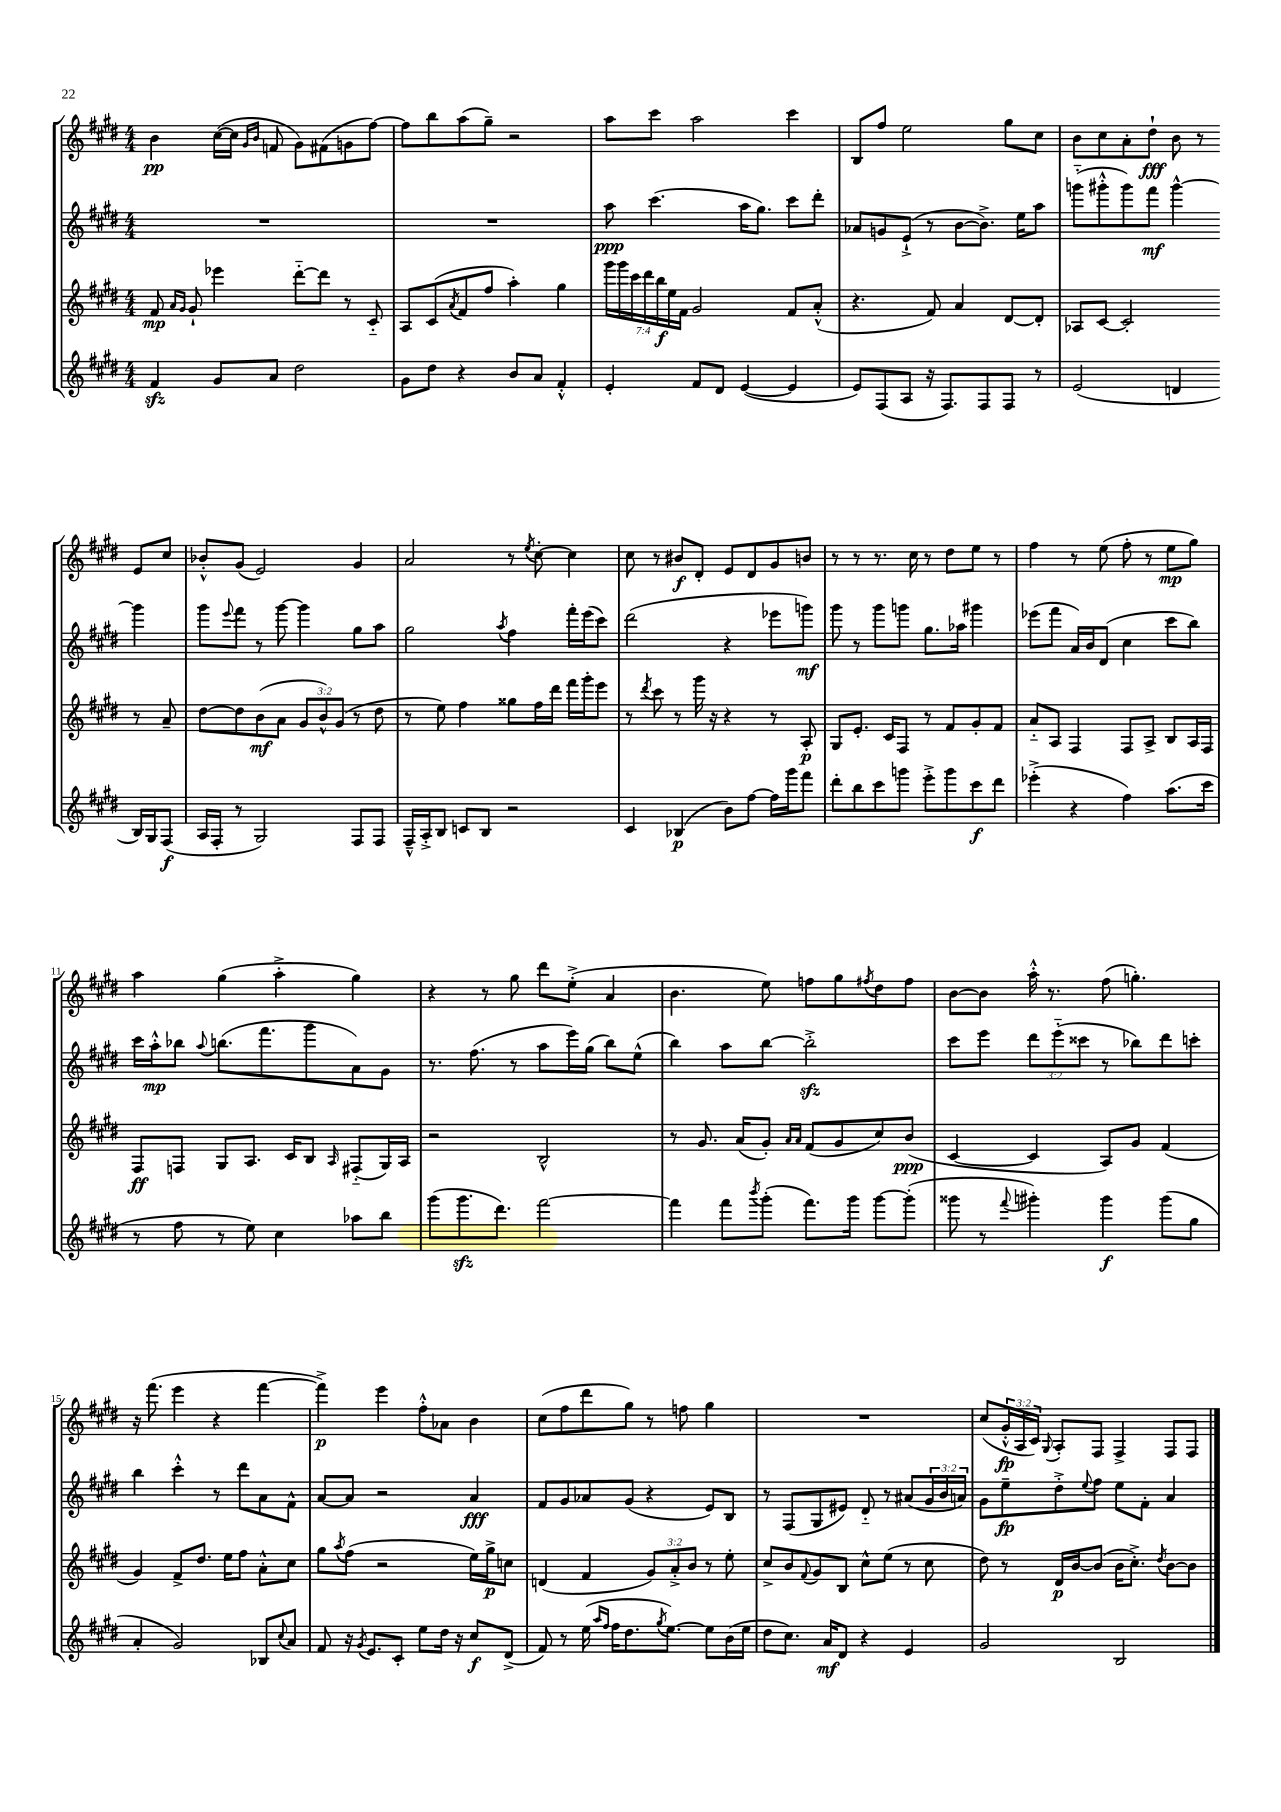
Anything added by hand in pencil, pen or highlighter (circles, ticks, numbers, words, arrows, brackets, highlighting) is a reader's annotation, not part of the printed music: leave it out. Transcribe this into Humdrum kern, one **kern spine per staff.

**kern	**kern	**kern	**kern
*staff4	*staff3	*staff2	*staff1
*clefG2	*clefG2	*clefG2	*clefG2
*k[f#c#g#d#]	*k[f#c#g#d#]	*k[f#c#g#d#]	*k[f#c#g#d#]
*M4/4	*M4/4	*M4/4	*M4/4
4f#	8f#	1r	4b
.	16qqa	.	.
.	16qqg#	.	.
.	8g#`	.	.
8g#	4eee-	.	([16cc#
.	.	.	16cc#]
.	.	.	16qqg#
.	.	.	16qqb
8a	.	.	8f
2dd#	[8ddd#'~	.	8g#)
.	8ddd#]	.	(8f#
.	8r	.	8g
.	8c#'~	.	[8ff#)
=	=	=	=
8g#	8A	1r	8ff#]
8dd#	(8c#	.	8bb
.	8qa	.	.
4r	8f#	.	(8aa
.	8ff#	.	8gg#~)
8b	4aa')	.	2r
8a	.	.	.
4f#'^^	4gg#	.	.
=	=	=	=
4e'	28ggg#	8aa	8aa
.	28ggg#	.	.
.	28ccc#	.	.
.	28ddd#	.	.
.	.	(4.ccc#	8ccc#
.	28bb	.	.
.	28ee	.	.
.	28f#	.	.
8f#	2g#	.	2aa
8d#	.	.	.
([4e	.	16aa	.
.	.	8.gg#)	.
4e]	8f#	8ccc#	4ccc#
.	(8a'^^	8ddd#'	.
=	=	=	=
8e)	4.r	8a-	8B
(8F#	.	8g	8ff#
8A	.	(8e`^	2ee
16r	8f#)	8r	.
8.F#)	.	.	.
.	4a	[8b	.
8F#	.	8.b^])	.
8F#	[8d#	.	8gg#
.	.	16ee	.
8r	8d#']	8aa	8cc#
=	=	=	=
(2e	8A-	(8ggg'~	8b
.	[8c#	8ggg#'^^	8cc#
.	2c#']	8ggg#)	8a'
.	.	8fff#	8dd#`
4d	.	[4ggg#^^	8b
.	.	.	8r
16B)	8r	4ggg#]	8e
16G#	.	.	.
(8F#	8a~	.	8cc#
=	=	=	=
16A	[8dd#	8ggg#	8b-'^^
16F#'	.	.	.
.	.	8qqeee	.
8r	8dd#]	8fff#	(8g#
2G#)	(8b	8r	2e)
.	8a	[8ggg#	.
.	12g#	4ggg#]	.
.	12b^^)	.	.
.	(12g#	.	.
8F#	8r	8gg#	4g#
8F#	8dd#	8aa	.
=	=	=	=
16F#~^^	8r	2gg#	2a
16A'^	.	.	.
8B	8ee)	.	.
8c	4ff#	.	.
8B	.	.	.
.	.	8qaa	.
2r	8gg##	4ff#	8r
.	.	.	8qee
.	16ff#	.	[8cc#'
.	16ddd#	.	.
.	16fff#	16fff#'	4cc#]
.	16ggg#'	(16eee	.
.	8eee	8ccc#)	.
=	=	=	=
4c#	8r	(2ddd#	8cc#
.	8qddd#	.	.
.	8ccc#	.	8r
(4B-	8r	.	8b#
.	16ggg#	.	8d#'
.	16r	.	.
8b)	4r	4r	8e
[8ff#	.	.	8d#
16ff#]	8r	8eee-	8g#
16ggg#	.	.	.
8fff#	8A'	8ggg)	8b
=	=	=	=
8ddd#'	8G#	8ggg#	8r
8bb	8.e'	8r	8r
8ccc#	.	8ggg#	8.r
.	16c#	.	.
8ggg	8F#	8ggg	.
.	.	.	16cc#
8eee'^	8r	8.gg#	8r
8ggg	8f#	.	8dd#
.	.	16aa-	.
8ccc#	8g#'	4ggg#	8ee
8ddd#	8f#	.	8r
=	=	=	=
(4eee-'^	8a'~	(8eee-	4ff#
.	8A	8fff#	.
4r	4F#	16a)	8r
.	.	16b	.
.	.	(8d#	(8ee
4ff#)	8F#	4cc#	8ff#'
.	8A^	.	8r
(8.aa	8B	8ccc#	8ee
.	16A	8bb)	8gg#)
16ccc#	16F#	.	.
=	=	=	=
8r	8F#	16ccc#	4aa
.	.	16aa'^^	.
8ff#	8F	8bb-	.
.	.	8qqaa	.
8r	8G#	(8.bb	(4gg#
8ee)	8.A	.	.
.	.	8.fff#	.
4cc#	.	.	4aa'^
.	16c#	.	.
.	8B	8ggg#	.
.	16qqA	.	.
8aa-	(8F#'~	8a)	4gg#)
8bb	16G#)	8g#	.
.	16A	.	.
=	=	=	=
(8ggg#	2r	8.r	4r
8.ggg#	.	.	.
.	.	(8.ff#	.
.	.	.	8r
8.ddd#)	.	.	.
.	.	8r	8gg#
[2fff#	2B^^	8aa	8ddd#
.	.	16eee)	(8ee'^
.	.	(16gg#	.
.	.	8bb)	4a
.	.	(8ee^^	.
=	=	=	=
4fff#]	8r	4bb)	4.b
.	8.g#	.	.
8fff#	.	8aa	.
.	(16a	.	.
8qbbb	.	.	.
(8ggg#'	8g#')	[8bb	8ee)
.	16qqa	.	.
.	16qqa	.	.
8.fff#)	(8f#	2bb'^]	8ff
.	8g#	.	8gg#
16ggg#	.	.	.
.	.	.	8qff#
[8ggg#	8cc#)	.	8dd#
(8ggg#']	(8b	.	8ff#
=	=	=	=
8ggg##	[4c#	8ccc#	[8b
8r	.	8eee	8b]
8qqfff#	.	.	.
4ggg#')	4c#]	12ddd#	16aa'^^
.	.	.	8.r
.	.	(12eee'~	.
.	.	12ccc##	.
4ggg#	8A)	8r	(8ff#
.	8g#	8bb-)	4.gg')
(8ggg#	(4f#	8ddd#	.
8gg#	.	8ccc'	.
=	=	=	=
4a'	4g#)	4bb	16r
.	.	.	(8.fff#
2g#)	8f#^	4ccc#'^^	4eee
.	8.dd#	.	.
.	.	8r	4r
.	16ee	.	.
.	8ff#	8ddd#	.
8B-	8a'^^	8a	[4fff#
8qqcc#	.	.	.
8a	8cc#	8f#^^	.
=	=	=	=
8f#	8gg#	[8a	4fff#^])
.	8qaa	.	.
16r	(8ff#	8a]	.
8qg#	.	.	.
8.e	.	.	.
.	2r	2r	4eee
8c#'	.	.	.
8ee	.	.	8ff#'^^
16dd#	.	.	8a-
16r	.	.	.
8cc#	16ee)	4a	4b
.	16gg#^	.	.
(8d#^	8cc	.	.
=	=	=	=
8f#)	(4d	8f#	(8cc#
8r	.	8g#	8ff#
(16ee	4f#	8a-	8ddd#
16qqaa	.	.	.
16qqff#	.	.	.
16ff#	.	.	.
8.dd#	.	(8g#	8gg#)
.	12g#)	4r	8r
8qgg#	.	.	.
[8.ee)	.	.	.
.	12a'^	.	.
.	.	.	8ff
.	12b	.	.
8ee]	8r	8e)	4gg#
(16b	8ee'	8B	.
16ee	.	.	.
=	=	=	=
8dd#	8cc#^	8r	1r
8.cc#)	8b	(8F#	.
.	8qqf#	.	.
.	8g#	8G#	.
16a	.	.	.
8d#	8B	8e#)	.
4r	8cc#^^	8d#'~	.
.	(8ee	8r	.
4e	8r	(8a#	.
.	8cc#	24g#	.
.	.	24b	.
.	.	24a)	.
=	=	=	=
2g#	8dd#)	8g#	(8cc#
.	8r	8ee~	24g#'^^
.	.	.	24A
.	.	.	24c#)
.	.	.	8qqG#
.	16d#	8dd#'^	8A'
.	[16b	.	.
.	.	8qqee	.
.	(8b]	8ff#	8F#
2B	16b	8ee	4F#^
.	8.cc#'^)	.	.
.	.	8f#'	.
.	8qdd#	.	.
.	[8b	4a	8F#
.	8b]	.	8F#
==	==	==	==
*-	*-	*-	*-
